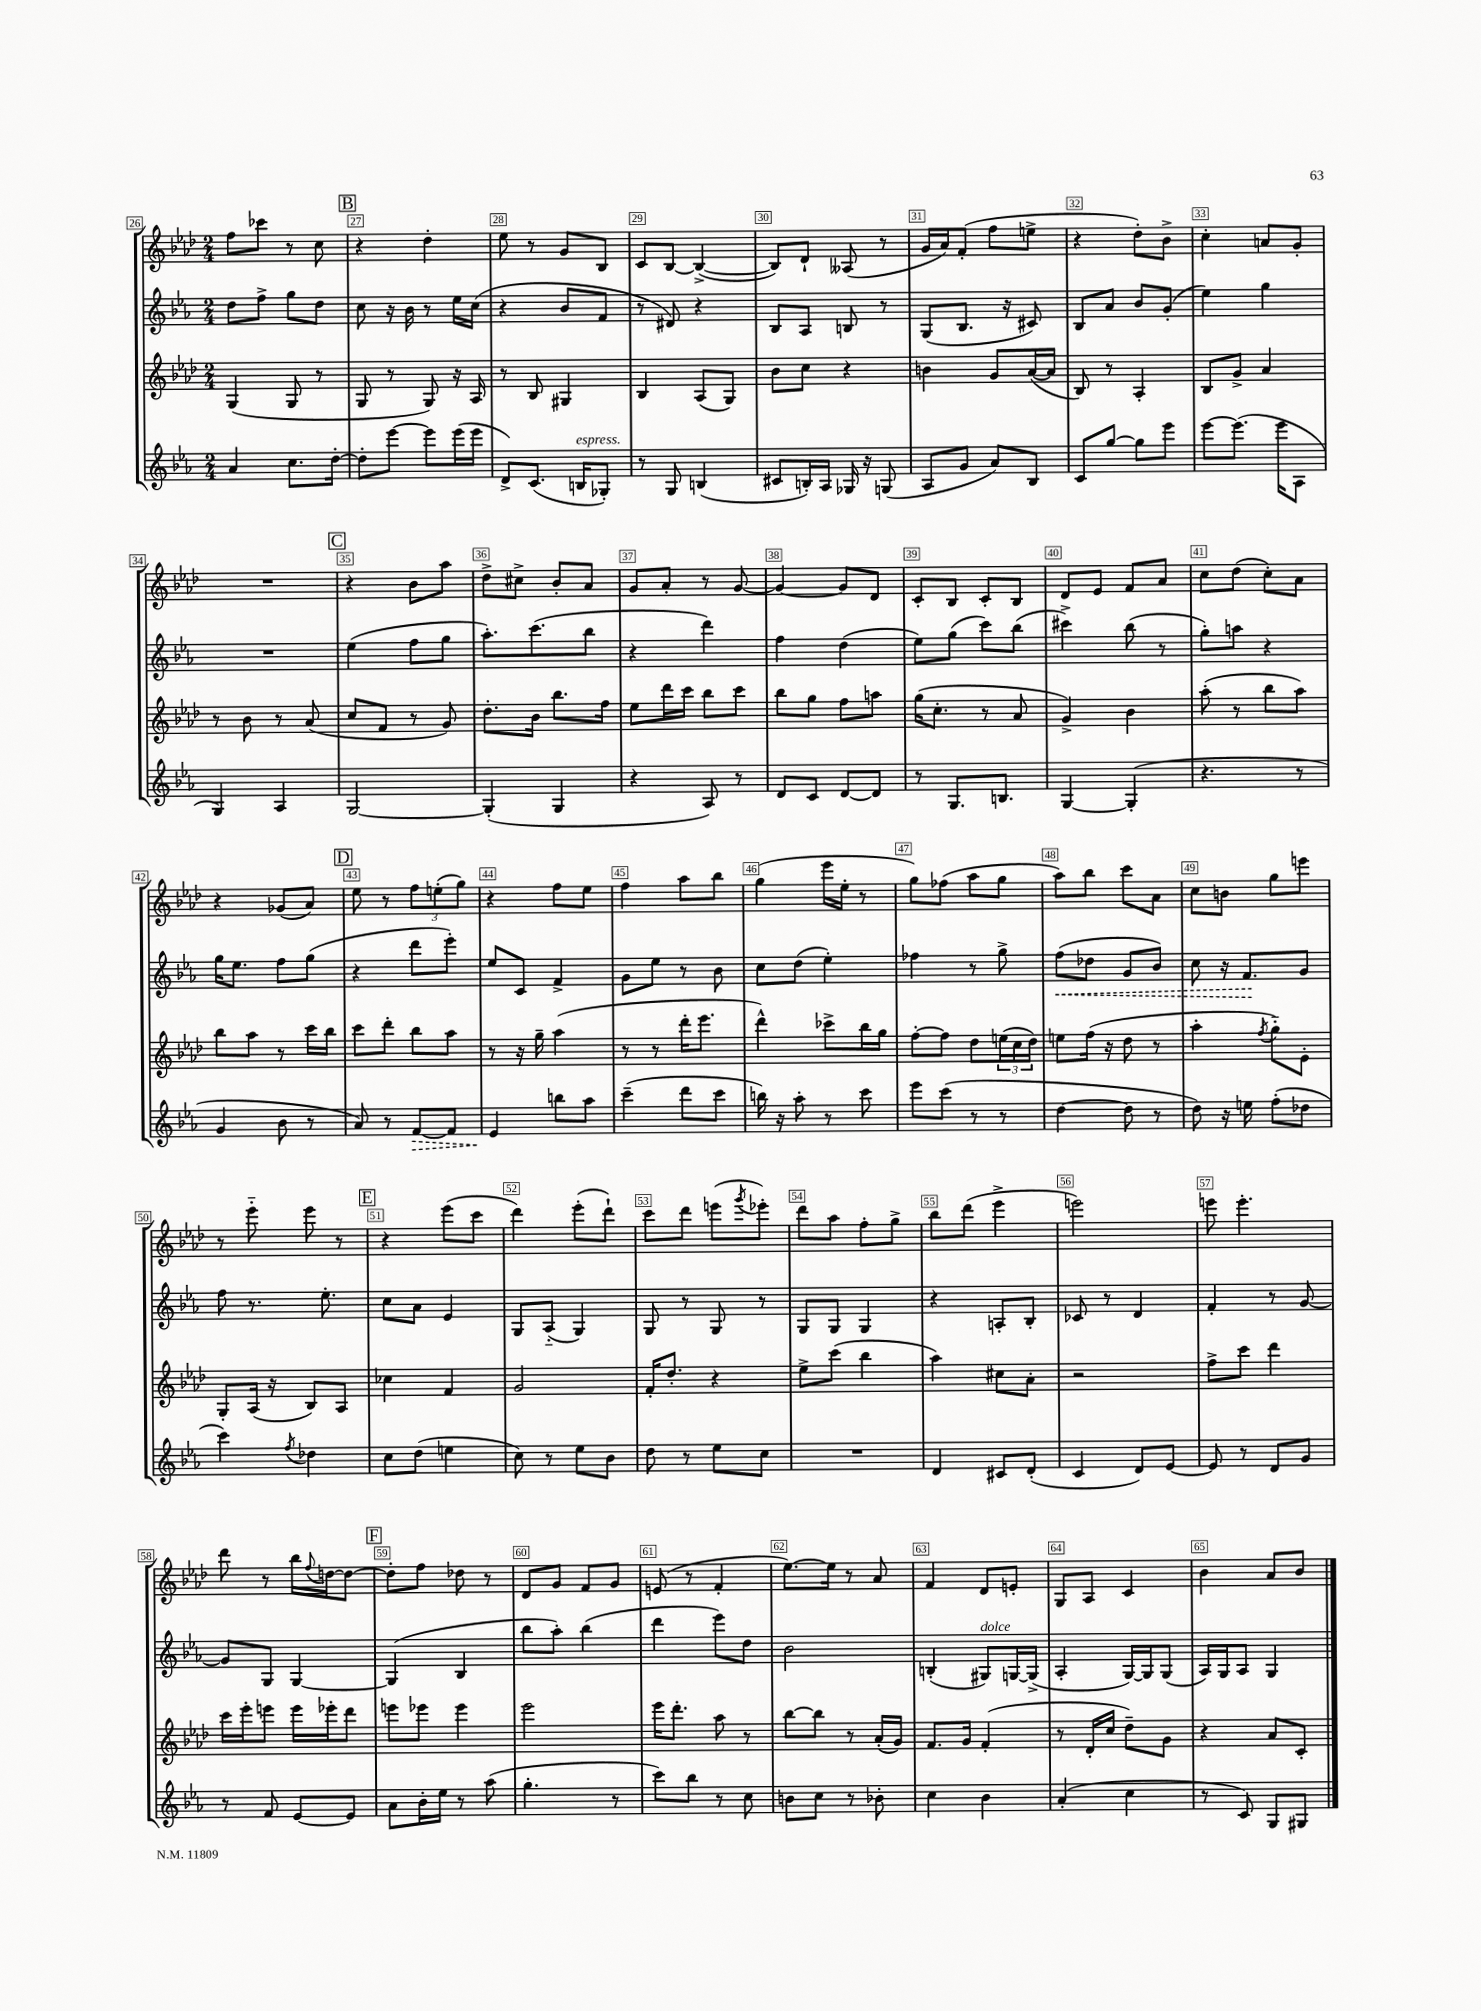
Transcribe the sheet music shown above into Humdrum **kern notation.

**kern	**kern	**kern	**kern
*staff4	*staff3	*staff2	*staff1
*clefG2	*clefG2	*clefG2	*clefG2
*k[b-e-a-]	*k[b-e-a-d-]	*k[b-e-a-]	*k[b-e-a-d-]
*M2/4	*M2/4	*M2/4	*M2/4
4a-	(4G	8dd	8ff
.	.	8ff^	8ccc-
8.cc	8G	8gg	8r
.	8r	8dd	8cc
[16dd'	.	.	.
=	=	=	=
8dd']	8G	8cc	4r
[8eee-	8r	16r	.
.	.	16b-	.
8eee-]	8G)	8r	4dd-'
(16eee-	16r	16ee-	.
16eee-	16A-	(16cc	.
=	=	=	=
8d^)	8r	4r	8ee-
(8.c	8B-	.	8r
.	4G#	8b-	8g
16B	.	.	.
8G-')	.	8f	8B-
=	=	=	=
8r	4B-	8r	8c
8G	.	8d#)	[8B-
(4B	(8A-	4r	(4B-^_
.	8G)	.	.
=	=	=	=
8c#	8b-	8B-	8B-])
16B')	8cc	8A-	8d-`
16A-	.	.	.
16G-	4r	8B	(8A--
16r	.	.	.
(8G	.	8r	8r
=	=	=	=
8A-	4b	(8G	16g
.	.	.	16a-)
8g	.	8.B-	(8f'
8a-)	8g	.	8ff
.	.	16r	.
8B-	([16a-	8c#)	8ee^
.	16a-]	.	.
=	=	=	=
8c	8B-)	8B-	4r
[8gg	8r	8a-	.
8gg]	4A-'	8b-	8dd-')
8eee-	.	(8g'	8b-^
=	=	=	=
[8eee-	8B-	4ee-)	4cc'
(8.eee-]	8g^	.	.
.	4a-	4gg	8a
16eee-	.	.	.
8A-	.	.	8g'
=	=	=	=
4G)	8r	2r	2r
.	8b-	.	.
4A-	8r	.	.
.	(8a-	.	.
=	=	=	=
[2G	8cc	(4ee-	4r
.	8f	.	.
.	8r	8ff	8b-
.	8g)	8gg	8aa-
=	=	=	=
(4G']	8.dd-'	8.aa-')	8dd-^
.	.	.	8cc#^
.	16b-	(8.ccc	.
4G	8.bb-	.	8b-'
.	.	8bb-	8a-
.	16ff	.	.
=	=	=	=
4r	8ee-	4r	8g
.	16ddd-	.	8a-'
.	16ccc	.	.
8A-)	8bb-	4ddd)	8r
8r	8ccc	.	[8g
=	=	=	=
8d	8bb-	4ff	4g_
8c	8gg	.	.
[8d	8ff	(4dd	8g]
8d]	8aa	.	8d-
=	=	=	=
8r	(16gg	8ee-)	8c'
.	8.cc'	.	.
8.G	.	(8gg	8B-
.	8r	8ccc)	8c'
8.B	.	.	.
.	8a-	(8bb-	8B-
=	=	=	=
[4G	4g^)	4ccc#^)	8d-
.	.	.	8e-
(4G']	4b-	(8bb-	8f
.	.	8r	8a-
=	=	=	=
4.r	(8aa-'	8gg')	8cc
.	8r	8aa	(8dd-
.	8bb-	4r	8cc')
8r	8aa-)	.	8a-
=	=	=	=
4g	8bb-	16gg	4r
.	.	8.ee-	.
.	8aa-	.	.
8b-	8r	8ff	(8g-
8r	16ccc	(8gg	8a-)
.	16bb-	.	.
=	=	=	=
8a-)	8ccc	4r	8ee-
8r	8ddd-'	.	8r
[8f	8bb-	8ddd	12ff
.	.	.	(12ee'
8f]	8aa-	8eee-')	.
.	.	.	12gg)
=	=	=	=
4e-	8r	8ee-	4r
.	16r	8c	.
.	16gg~	.	.
8bb	(4aa-	4f^	8ff
8aa-	.	.	8ee-
=	=	=	=
(4ccc~	8r	8g	4ff
.	8r	8ee-	.
8ddd	16ddd-'	8r	8aa-
.	8.eee-	.	.
8ccc	.	8b-	8bb-
=	=	=	=
16bb)	4ddd-^^)	8cc	(4gg
16r	.	.	.
8aa-'	.	(8dd	.
8r	8ccc-^	4ee-')	16eee-
.	.	.	16ee-'
8ccc	16bb-	.	8r
.	16gg	.	.
=	=	=	=
8eee-	[8ff'	4ff-	8gg)
(8ccc	8ff]	.	(8ff-
8r	8dd-	8r	8aa-
8r	(24ee	8gg^	8gg
.	24cc	.	.
.	24dd-)	.	.
=	=	=	=
[4dd	8ee	(8ff	8aa-)
.	(16ff	8dd-	8bb-
.	16r	.	.
8dd]	8dd-	8g	8ccc
8r	8r	8b-)	8a-
=	=	=	=
8dd)	4aa-'	8cc	8cc
16r	.	16r	8b
16ee	.	8.f	.
.	8qff	.	.
(8ff'	8gg'~)	.	8gg
8dd-	8e-'	8g	8eee
=	=	=	=
4ccc)	8G'	8ff	8r
.	(16A-	8.r	8eee-'~
.	16r	.	.
8qff	.	.	.
4dd-	8B-)	.	8eee-
.	.	8.ee-'	.
.	8A-	.	8r
=	=	=	=
8cc	4cc-	8cc	4r
(8dd	.	8a-	.
4ee	4f	4e-	(8eee-
.	.	.	8ccc
=	=	=	=
8cc)	2g	8G	4ddd-)
8r	.	(8A-'~	.
8ee-	.	4G)	(8eee-'
8b-	.	.	8ddd-`)
=	=	=	=
8dd	16f'	8G	8ccc
.	8.dd-'	.	.
8r	.	8r	8ddd-
8ee-	4r	8G	(8eee
.	.	.	8qggg
8cc	.	8r	8eee-')
=	=	=	=
2r	8ee-^	8G	8ddd-
.	(8ccc	8G	8aa-
.	4bb-	4G	8ff'
.	.	.	8gg^
=	=	=	=
4d	4aa-)	4r	8bb-
.	.	.	(8ddd-
8c#	8cc#	8A'	4eee-^
(8d'	8a-'	8B-'	.
=	=	=	=
4c	2r	8c-	2eee)
.	.	8r	.
8d)	.	4d	.
[8e-	.	.	.
=	=	=	=
8e-]	8ff^	4f'	8eee
8r	8ccc	.	4.eee'
8d	4ddd-	8r	.
8g	.	[8g	.
=	=	=	=
8r	16ccc	8g]	8ddd-
.	16eee-'	.	.
8f	8eee	8G	8r
[8e-	16eee	[4G	16bb-
.	.	.	8qqff
.	16eee-'	.	[16dd
8e-]	8ddd-	.	8dd_
=	=	=	=
8a-	8eee	(4G]	8dd']
16b-'	8eee-	.	8ff
16ee-	.	.	.
8r	4eee-	4B-	8dd-
(8aa-	.	.	8r
=	=	=	=
4.gg'	2eee-	8bb-	8d-
.	.	8aa-')	8g
.	.	(4bb-	8f
8r	.	.	8g
=	=	=	=
8ccc)	16eee-	4ddd	(8e
.	8.ddd-'	.	.
8bb-	.	.	8r
8r	8aa-	8eee-)	4f'
8cc	8r	8dd	.
=	=	=	=
8b	[8bb-	2b-	[8.ee-)
8cc	8bb-]	.	.
.	.	.	16ee-]
8r	8r	.	8r
8b-'	(16a-'	.	8a-
.	16g)	.	.
=	=	=	=
4cc	8.f	(4B'	4f
.	16g	.	.
4b-	(4f'	8G#)	8d-
.	.	[16G	8e'
.	.	(16G^]	.
=	=	=	=
(4a-'	8r	4A-'	8G
.	16d-'	.	8A-
.	16cc	.	.
4cc	8dd-~)	[16G)	4c
.	.	16G]	.
.	8g	(8G	.
=	=	=	=
8r	4r	16A-)	4b-
.	.	16G	.
8c)	.	8A-	.
8G	8a-	4G	8a-
8G#	8c'	.	8b-
==	==	==	==
*-	*-	*-	*-
